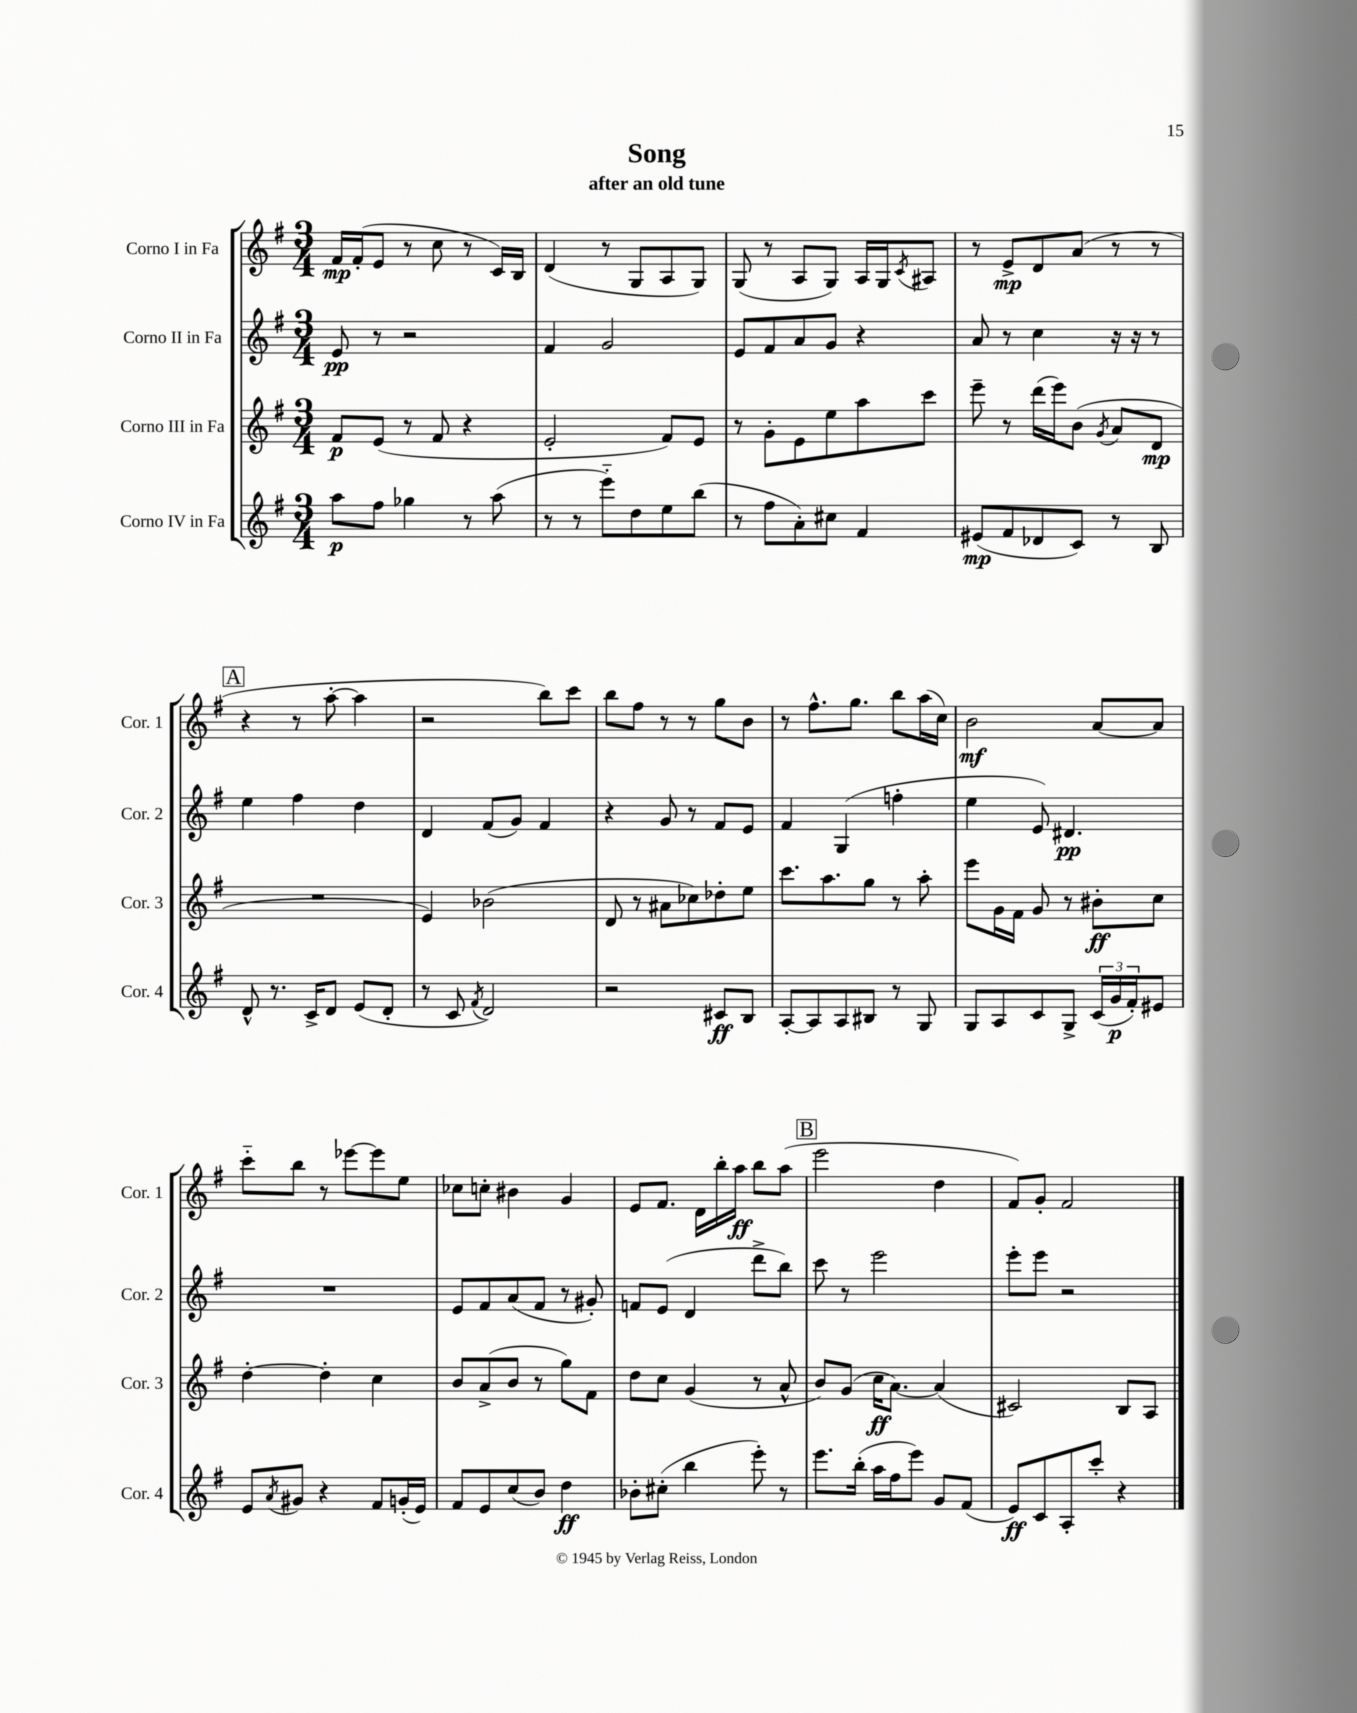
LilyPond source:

\header { title = "Song" subtitle = "after an old tune" }
<<
\new StaffGroup <<
\new Staff = "s0" \with { instrumentName = "Corno I in Fa" shortInstrumentName = "Cor. 1" } {
    \clef treble \key g \major \numericTimeSignature \time 3/4
    fis'16\mp fis'16-.( e'8 r8 c''8 r8 c'16) b16 |
    d'4( r8 g8 a8 g8) |
    g8( r8 a8 g8) a16 g16 \acciaccatura { c'8 } ais8 |
    r8 e'8->\mp d'8 a'8( r8 r8 |
    \mark \markup { \box "A" } r4 r8 a''8~-. a''4 |
    r2 b''8) c'''8 |
    b''8 fis''8 r8 r8 g''8 b'8 |
    r8 fis''8.-^ g''8. b''8 a''16( c''16) |
    b'2\mf a'8~ a'8 |
    c'''8-_ b''8 r8 ees'''8~ ees'''8 e''8 |
    ces''8 c''8-. bis'4 g'4 |
    e'8 fis'8. d'16 b''16-. a''16\ff b''8 a''8( |
    \mark \markup { \box "B" } e'''2 d''4 |
    fis'8) g'8-. fis'2 \bar "|." |
}
\new Staff = "s1" \with { instrumentName = "Corno II in Fa" shortInstrumentName = "Cor. 2" } {
    \clef treble \key g \major \numericTimeSignature \time 3/4
    e'8\pp r8 r2 |
    fis'4 g'2 |
    e'8 fis'8 a'8 g'8 r4 |
    a'8 r8 c''4 r16 r16 r8 |
    \mark \markup { \box "A" } e''4 fis''4 d''4 |
    d'4 fis'8( g'8) fis'4 |
    r4 g'8 r8 fis'8 e'8 |
    fis'4 g4( f''4-. |
    e''4 e'8) dis'4.\pp |
    R2. |
    e'8 fis'8 a'8( fis'8 r8 gis'8-.) |
    f'8 e'8( d'4 d'''8-> b''8) |
    \mark \markup { \box "B" } c'''8 r8 e'''2 |
    e'''8-. e'''8 r2 \bar "|." |
}
\new Staff = "s2" \with { instrumentName = "Corno III in Fa" shortInstrumentName = "Cor. 3" } {
    \clef treble \key g \major \numericTimeSignature \time 3/4
    fis'8\p e'8( r8 fis'8 r4 |
    e'2-. fis'8) e'8 |
    r8 g'8-. e'8 e''8 a''8 c'''8 |
    e'''8-- r8 d'''16( e'''16) b'8( \acciaccatura { g'8 } a'8 d'8\mp |
    \mark \markup { \box "A" } R2. |
    e'4) bes'2( |
    d'8 r8 ais'8 ces''8) des''8-. e''8 |
    c'''8. a''8. g''8 r8 a''8-. |
    e'''8 g'16 fis'16 g'8 r8 bis'8-.\ff c''8 |
    d''4~-. d''4-. c''4 |
    b'8 a'8->( b'8 r8 g''8) fis'8 |
    d''8 c''8 g'4( r8 a'8-^ |
    \mark \markup { \box "B" } b'8) g'8( c''16\ff a'8.~) a'4( |
    cis'2) b8 a8 \bar "|." |
}
\new Staff = "s3" \with { instrumentName = "Corno IV in Fa" shortInstrumentName = "Cor. 4" } {
    \clef treble \key g \major \numericTimeSignature \time 3/4
    a''8\p fis''8 ges''4 r8 a''8( |
    r8 r8 e'''8-_) d''8 e''8 b''8( |
    r8 fis''8 a'8-.) cis''8 fis'4 |
    eis'8\mp( fis'8 des'8 c'8) r8 b8 |
    \mark \markup { \box "A" } d'8-^ r8. c'16-> d'8 e'8( d'8-. |
    r8 c'8 \acciaccatura { fis'8 } d'2) |
    r2 cis'8\ff b8 |
    a8~-. a8 a8 bis8 r8 g8 |
    g8 a8 c'8 g8-> \tuplet 3/2 { c'16( g'16\p fis'16-.) } eis'8 |
    e'8 \acciaccatura { a'8 } gis'8 r4 fis'8 g'16-.( e'16) |
    fis'8 e'8 c''8( b'8) d''4\ff |
    bes'8-. cis''8-.( b''4 e'''8-.) r8 |
    \mark \markup { \box "B" } e'''8. b''16-.( a''16 fis''16 e'''8) g'8 fis'8( |
    e'8\ff) c'8 a8-. c'''8-. r4 \bar "|." |
}
>>
>>
\layout { \context { \Score \remove "Bar_number_engraver" } }
